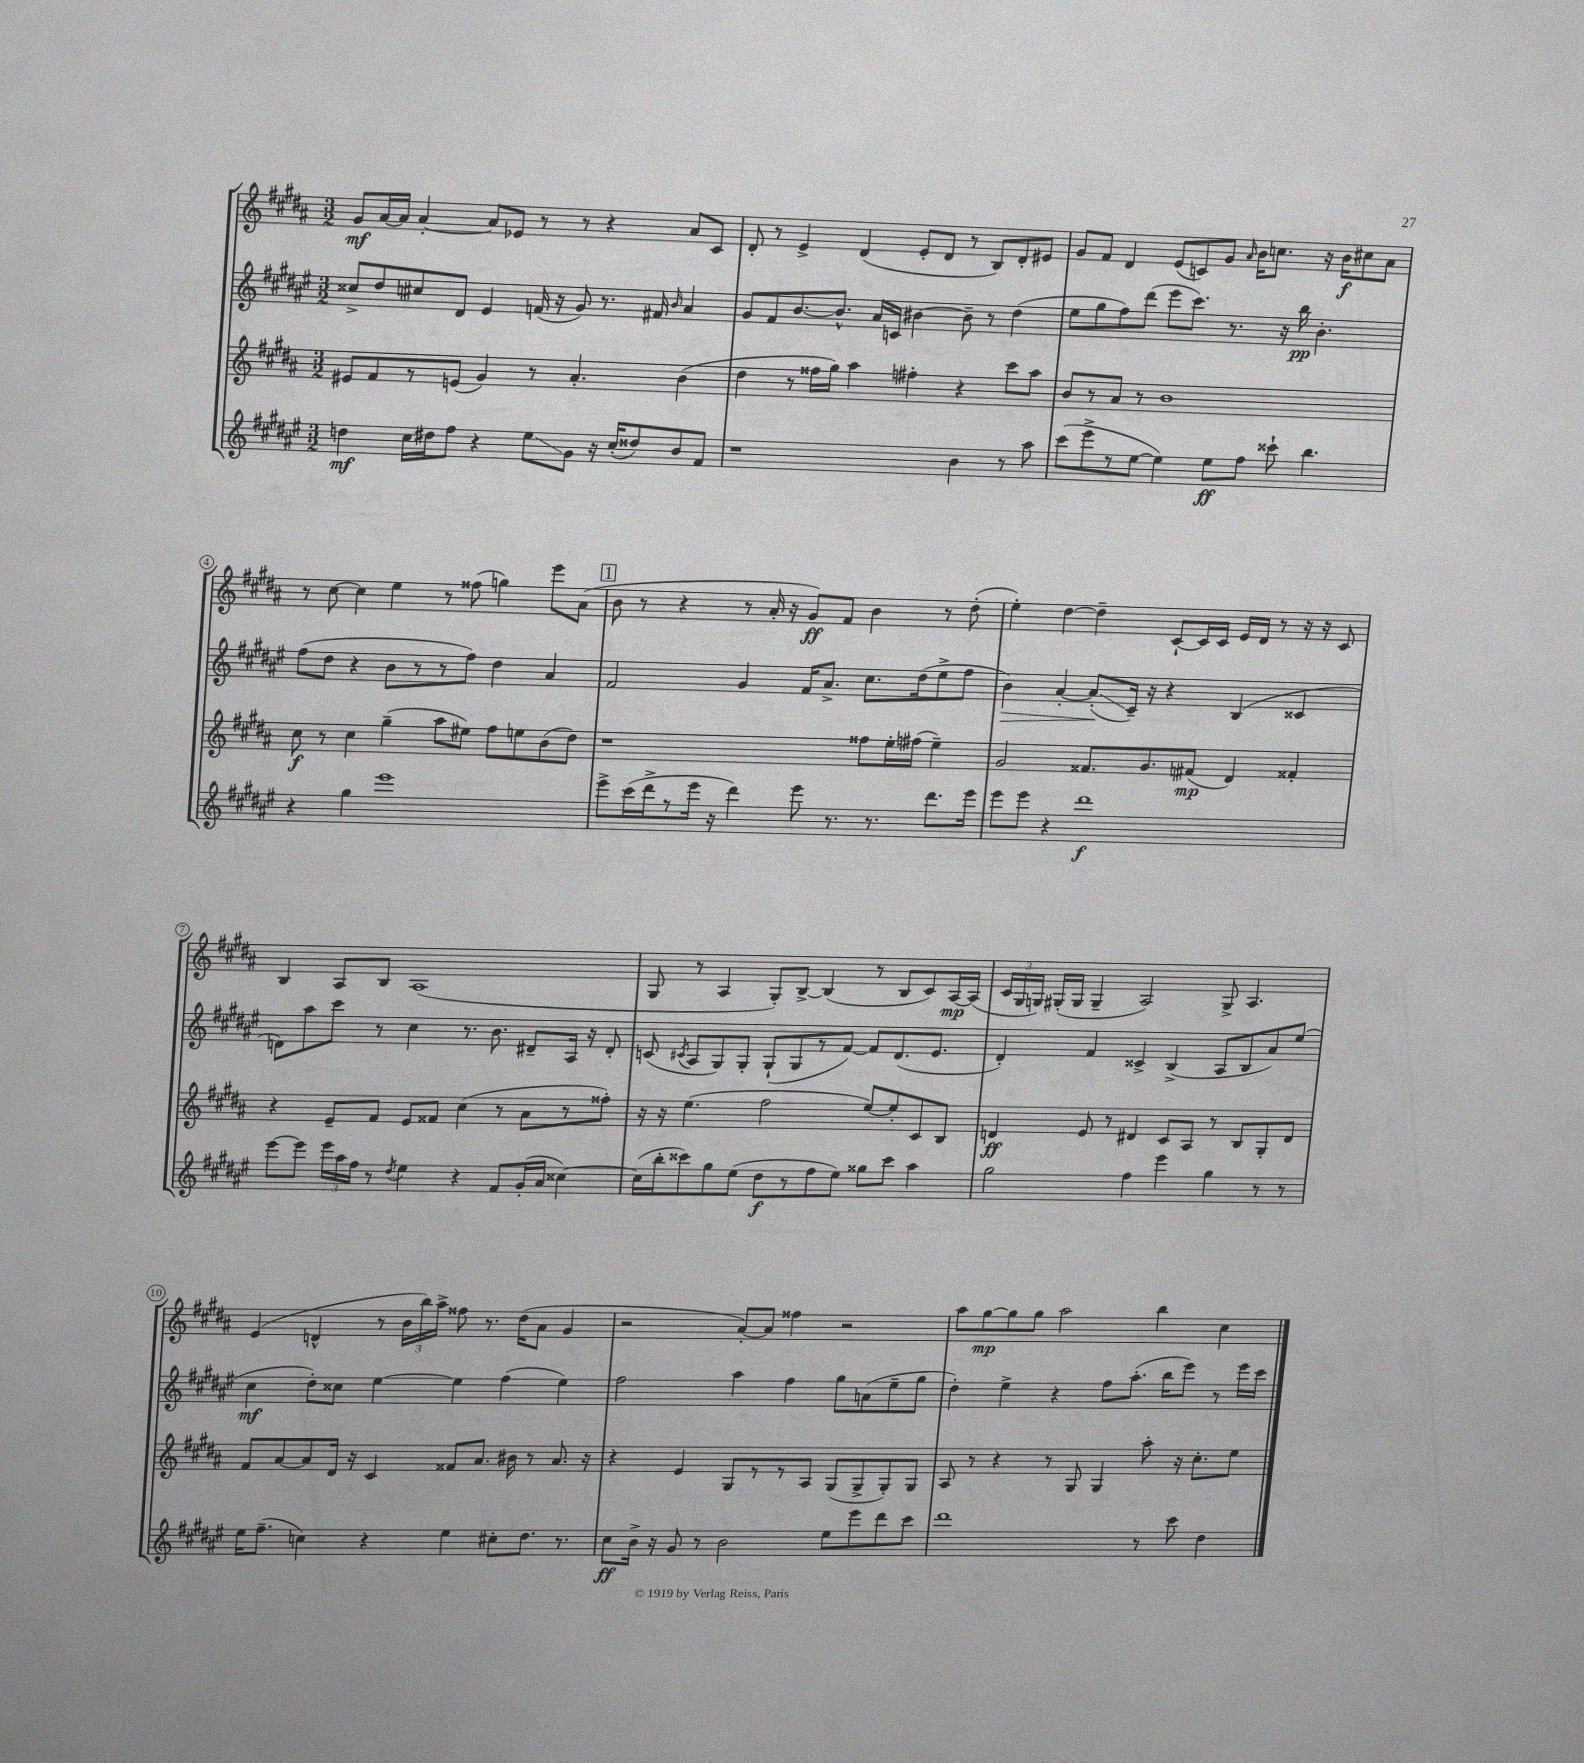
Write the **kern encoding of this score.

**kern	**kern	**kern	**kern
*staff4	*staff3	*staff2	*staff1
*clefG2	*clefG2	*clefG2	*clefG2
*k[f#c#g#d#a#e#]	*k[f#c#g#d#a#]	*k[f#c#g#d#a#e#]	*k[f#c#g#d#a#]
*M3/2	*M3/2	*M3/2	*M3/2
4dd	8e#	8cc##^	8g#
.	8f#	8dd#	[16a#
.	.	.	16a#]
16cc#	8r	8cc#	[4a#'
16dd#	.	.	.
8ff#	(8e	8d#	.
4r	4g#)	4e#	8a#]
.	.	.	8e-
8ee#	8r	(16f	8r
.	.	16r	.
8g#	4.a#'	8g#)	8r
16r	.	8.r	4r
(16cc#'	.	.	.
8dd##)	.	.	.
.	.	16f#	.
.	.	16qqb	.
8b	(4b	4a#	8a#
8f#	.	.	8c#
=	=	=	=
1r	4dd#	8g#	8d#'
.	.	8f#	8r
.	8r	[8.b	4e^
.	16ff##	.	.
.	16gg#)	8.b^^]	.
.	4aa#	.	(4d#
.	.	16a#	.
.	.	16c	.
.	4ff#'	[4b#	8e'
.	.	.	8d#
4b	4r	8b#~]	8r
.	.	8r	8B)
8r	8ccc#	(4dd#	8d#'
8aa#	8aa#	.	8e#
=	=	=	=
(8ccc#	8b	8ee#	8g#
8eee#^	8r	8gg#	8f#
8r	8a#	8ff#)	4d#
[8ee#	8r	(8ddd#	.
4ee#])	1b	8eee#	(8e
.	.	8.ccc#)	8c)
8ee#	.	.	8g#
.	.	8.r	.
.	.	.	16qqa#
8ff#	.	.	16b
.	.	.	8.cc
8ccc##`	.	16r	.
.	.	16bb	.
4.bb	.	4.b'	16r
.	.	.	16b
.	.	.	8cc#
.	.	.	8a#
=	=	=	=
4r	8cc#	(8ff#	8r
.	8r	8dd#	[8cc#
4gg#	4cc#	4r	4cc#]
1eee#	(4gg#~	8b	4ee
.	.	8r	.
.	8aa#	8r	8r
.	8ee#)	8ff#)	(8ff##
.	8ff#	4dd#	4gg)
.	8ee	.	.
.	(8b	4a#	8eee
.	8dd#)	.	(8a#
=	=	=	=
8eee#^	1r	2f#	8b
(16ccc#	.	.	8r
16ddd#^	.	.	.
8r	.	.	4r
16eee#	.	.	.
16r	.	.	.
4ddd#)	.	4g#	8r
.	.	.	16a#'
.	.	.	16r
8eee#	.	16f#	8g#)
.	.	8.a#^	.
8.r	.	.	8f#
.	8ff##	8.cc#	4b
8.r	.	.	.
.	16ee'	.	.
.	(16ff#	(16dd#	.
8.ddd#	4ee~)	8ee#^	8r
.	.	8ff#	(8dd#'
16eee#	.	.	.
=	=	=	=
8eee#	2g#	4b)	4ee')
8eee#	.	.	.
4r	.	[4a#'	[4dd#
1ddd#	8.f##	(8a#']	4dd#~]
.	.	16c#~)	.
.	8.g#	16r	.
.	.	4r	[8c#`
.	(8f#	.	16c#]
.	.	.	16c#
.	4d#)	(4B	16e
.	.	.	16d#
.	.	.	8r
.	4f##'	4c##	16r
.	.	.	16r
.	.	.	8c#
=	=	=	=
[8eee#	4r	8d)	4B
8eee#]	.	8aa#	.
24eee#	8e~	8ccc#	8A#
24aa#	.	.	.
24ff#	.	.	.
8r	8f#	8r	8B
8qdd#	.	.	.
4ee#	8e	4cc#	(1A#
.	8f##	.	.
4r	(4cc#	8.r	.
.	.	8.b	.
8f#	8r	.	.
(16g#'	8a#	8d#~	.
16a#	.	.	.
[4cc##)	8r	16A#	.
.	.	16r	.
.	8ff##')	8d#'	.
=	=	=	=
(16cc##]	16r	(8c	8G#
16bb'	16r	.	.
.	.	8qc#	.
8ccc##)	(4.ee	8A#	8r
8gg#	.	8G#)	4A#
(8ee#	.	8G#'	.
8dd#	2ff#	(8G#`	8G#')
8r	.	8G#	[8B^
8ff#	.	8r	(4B]
8ee#)	.	[8f#)	.
8gg##	[8ee)	8f#]	8r
8ccc##	8ee']	(8.d#	8B
4aa#	8c#	.	8c#)
.	.	8.e#	.
.	8B	.	[16A#
.	.	.	(16A#]
=	=	=	=
2gg#	4d	4d#')	24c#
.	.	.	24G#
.	.	.	24G)
.	.	.	(16G#'
.	.	.	16G#
.	8e	4f#	4G#~
.	8r	.	.
4ff#	4d#	4c##^	2A#)
4eee#	8c#	(4B^	.
.	8A#	.	.
4gg#	8r	8A#	8G#^
.	8B	8B	4.A#
8r	8G#'	8a#)	.
8r	8d#	(8ee#	.
=	=	=	=
16ee#	8f#	4cc#	(4e
(8.ff#~	.	.	.
.	[8a#	.	.
4cc)	8a#]	8dd#')	4d^^
.	16d#	8cc##	.
.	16r	.	.
4r	4c#	[4ee#	8r
.	.	.	24b
.	.	.	24bb)
.	.	.	24aa#^
4ee#	8f##	4ee#]	8ff##
.	8.a#	.	8.r
8cc#'	.	(4ff#	.
.	16b#	.	(16dd#
8.dd#	8r	.	8a#
.	8.a#	4ee#)	4g#
8.r	.	.	.
.	16r	.	.
=	=	=	=
8cc#	4r	2ff#	2r
16b^	.	.	.
16r	.	.	.
8g#	4e	.	.
8r	.	.	.
2b	8G#	4aa#	[8a#')
.	8r	.	8a#]
.	8r	4ff#	4ff##
.	8A#	.	.
8ee#	(8G#	8gg#	2r
8eee#	8G#^	(8a	.
8ddd#	8G#')	8ee#~	.
8ccc#	8G#	8gg#	.
=	=	=	=
1ddd#	8A#	4dd#')	8aa#
.	8r	.	[8gg#
.	4r	4ee#^	8gg#]
.	.	.	8gg#
.	8r	4r	2aa#
.	8G#	.	.
.	4G#	8ff#	.
.	.	(8.aa#'	.
8r	8aa#'	.	4bb
.	.	16bb	.
8ccc#	16r	8eee#)	.
.	8.cc#'	.	.
4dd#	.	8r	4cc#
.	8ee	16eee#	.
.	.	16ccc#	.
==	==	==	==
*-	*-	*-	*-
